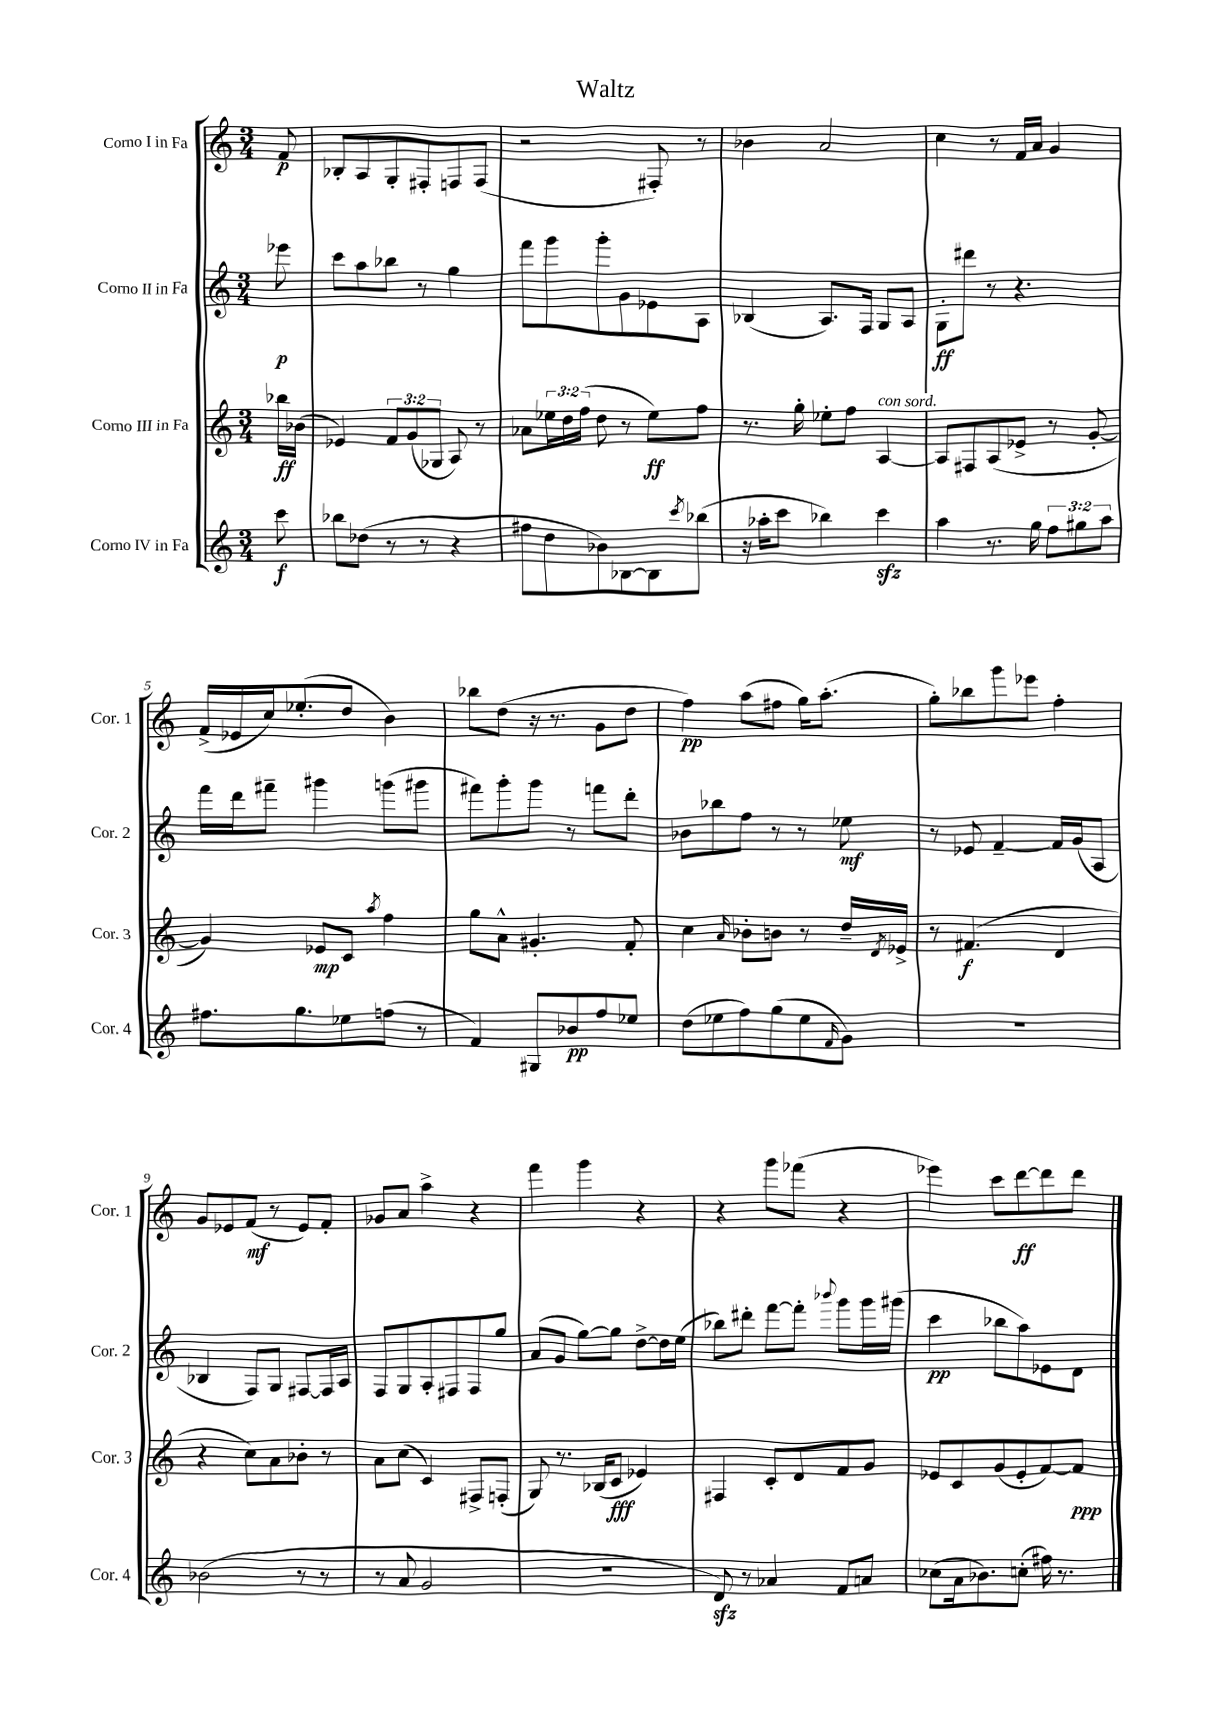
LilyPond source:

\header { title = "Waltz" }
<<
\new StaffGroup <<
\new Staff = "s0" \with { instrumentName = "Corno I in Fa" shortInstrumentName = "Cor. 1" } {
    \clef treble \key c \major \numericTimeSignature \time 3/4 \partial 8
    f'8\p |
    bes8-. a8 g8-. fis8-. f8 f8( |
    r2 fis8-.) r8 |
    bes'4 a'2 |
    c''4 r8 f'16 a'16 g'4 |
    f'16->( ees'16 c''16) ees''8.-.( d''8 b'4) |
    bes''8 d''8( r16 r8. g'8 d''8 |
    f''4\pp) a''8( fis''8 g''16) a''8.-.( |
    g''8-.) bes''8 g'''8 ees'''8 f''4-. |
    g'8 ees'8 f'8\mf( r8 ees'8) f'8-. |
    ges'8 a'8 a''4-> r4 |
    f'''4 g'''4 r4 |
    r4 g'''8 fes'''8( r4 |
    ees'''4) c'''8 d'''8~\ff d'''8 d'''8 \bar "|." |
}
\new Staff = "s1" \with { instrumentName = "Corno II in Fa" shortInstrumentName = "Cor. 2" } {
    \clef treble \key c \major \numericTimeSignature \time 3/4 \partial 8
    ees'''8\p |
    c'''8 a''8 bes''8 r8 g''4 |
    f'''8 g'''8 g'''8-. g'8 ees'8 a8 |
    bes4( a8.) f16 g8 a8 |
    g8-.\ff dis'''8 r8 r4. |
    f'''16 d'''16 fis'''8-- gis'''4 g'''8( gis'''8 |
    fis'''8) g'''8-. g'''8 r8 f'''8 d'''8-. |
    bes'8 bes''8 f''8 r8 r8 ees''8\mf |
    r8 ees'8 f'4~-- f'16 g'16( a8 |
    bes4 f8) g8 fis8~ fis16 a16 |
    f8 g8 a8-. fis8 fis8 g''8 |
    a'8( g'8 g''8~) g''8 d''8~-> d''16 e''16( |
    bes''8) dis'''8-. f'''8~ f'''8-. \appoggiatura { bes'''8 } g'''8 g'''16 gis'''16( |
    c'''4\pp bes''8 a''8) ees'8 d'8 \bar "|." |
}
\new Staff = "s2" \with { instrumentName = "Corno III in Fa" shortInstrumentName = "Cor. 3" } {
    \clef treble \key c \major \numericTimeSignature \time 3/4 \override Staff.TupletNumber.text = #tuplet-number::calc-fraction-text \partial 8
    bes''16\ff bes'16( |
    ees'4) \tuplet 3/2 { f'8 g'8( ges8 } a8) r8 |
    aes'8 \tuplet 3/2 { ees''16 d''16 f''16( } d''8 r8 ees''8\ff) f''8 |
    r8. g''16-. ees''8-. f''8 a4~^\markup { \italic "con sord." } |
    a8 fis8 a8( ees'8-> r8 g'8~-. |
    g'4) ees'8\mp c'8 \acciaccatura { a''8 } f''4 |
    g''8 a'8-^ gis'4.-. f'8-. |
    c''4 \grace { a'16 } bes'8-. b'8 r8 d''16-- \acciaccatura { d'8 } ees'16-> |
    r8 fis'4.\f( d'4 |
    r4 c''8) a'8 bes'8-. r8 |
    a'8 c''8( c'4) fis8-> f8-.( |
    g8) r8. bes16( c'8\fff ees'4) |
    fis4 c'8-. d'8 f'8 g'8 |
    ees'8 c'8 g'8( ees'8-. f'8~) f'8\ppp \bar "|." |
}
\new Staff = "s3" \with { instrumentName = "Corno IV in Fa" shortInstrumentName = "Cor. 4" } {
    \clef treble \key c \major \numericTimeSignature \time 3/4 \override Staff.TupletNumber.text = #tuplet-number::calc-fraction-text \partial 8
    c'''8\f |
    bes''8 des''8( r8 r8 r4 |
    fis''8 d''8 bes'8) bes8~ bes8 \acciaccatura { c'''8 } bes''8( |
    r16 aes''16-. c'''8 bes''4) c'''4\sfz |
    a''4 r8. g''16 \tuplet 3/2 { f''8 gis''8 a''8 } |
    fis''8. g''8. ees''8 f''8( r8 |
    f'4) gis8 bes'8\pp f''8 ees''8 |
    d''8( ees''8 f''8) g''8( ees''8 \grace { f'16 } g'8) |
    R2. |
    bes'2( r8 r8 |
    r8 a'8 g'2 |
    R2. |
    d'8\sfz) r8 aes'4 f'8 a'8 |
    ces''8( a'16 bes'8.) c''8-.( fis''16) r8. \bar "|." |
}
>>
>>
